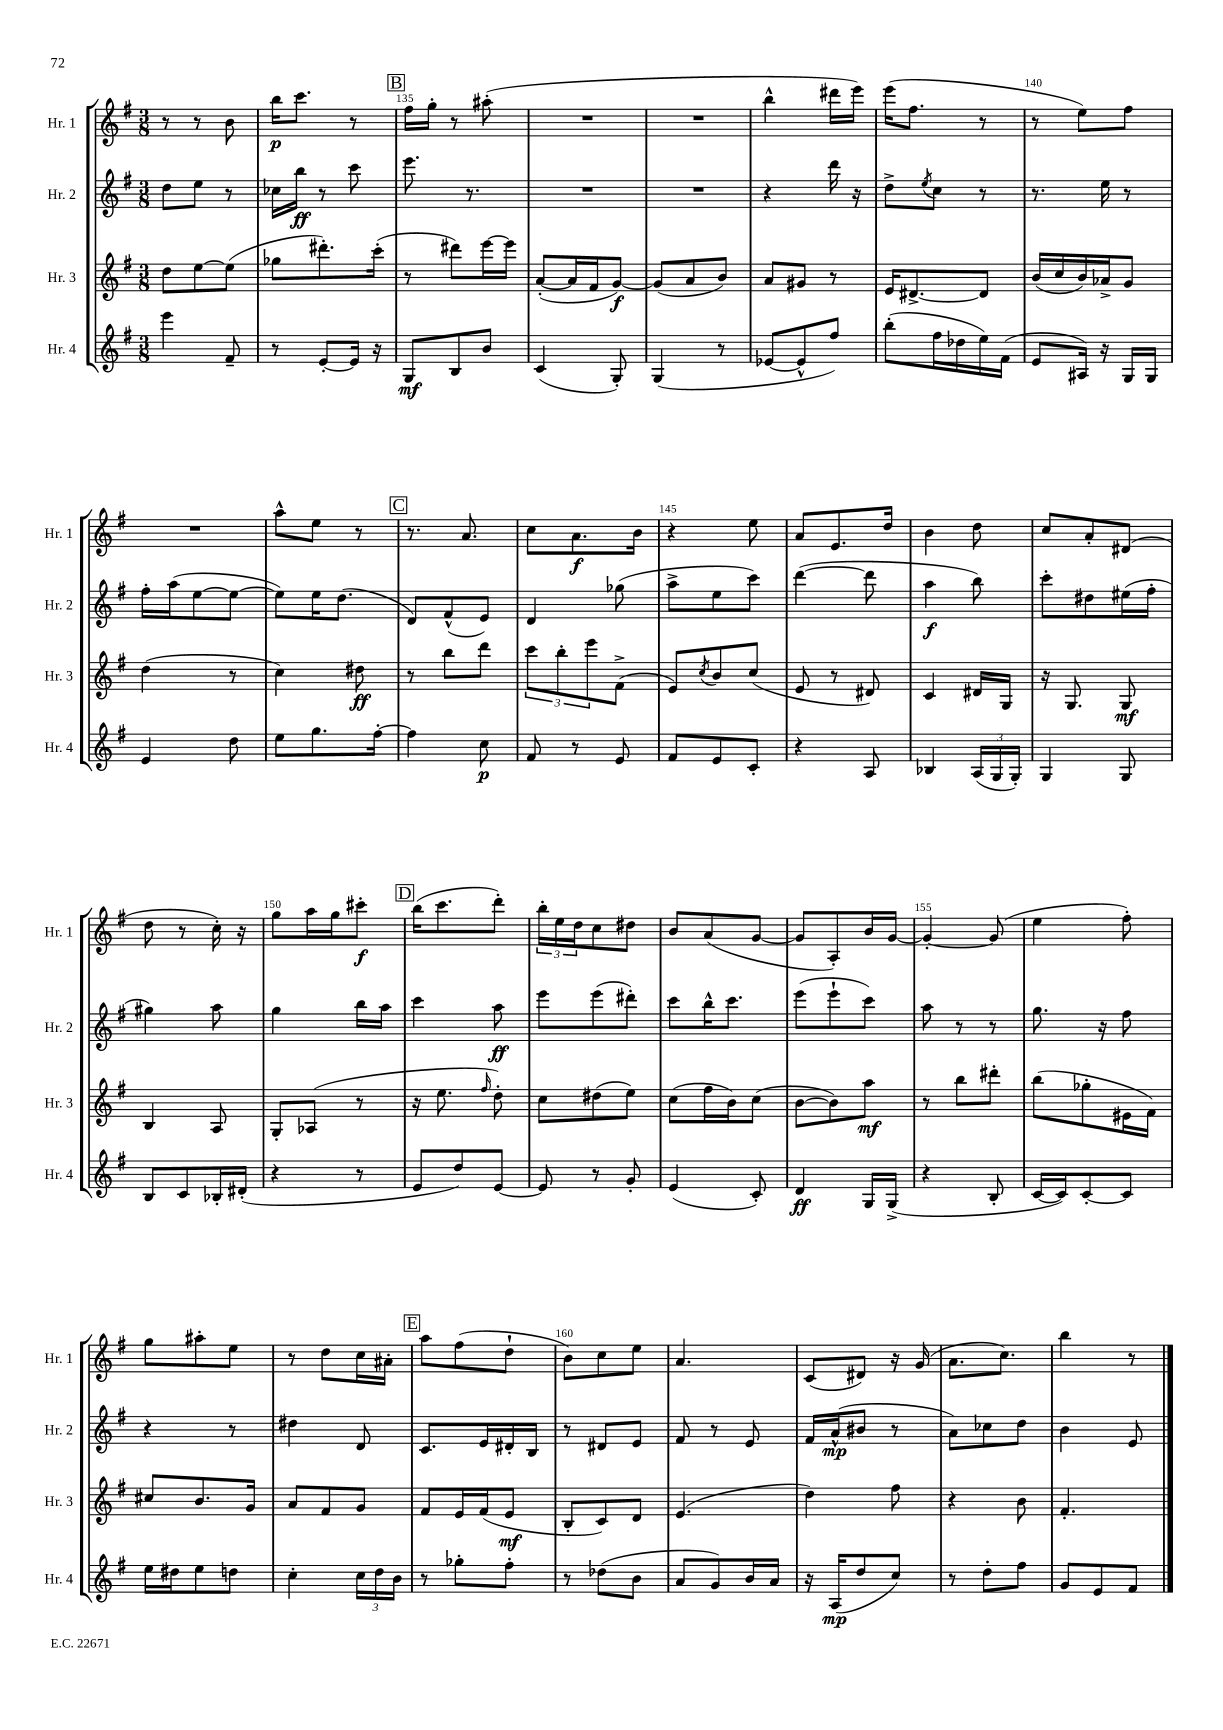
<<
\new StaffGroup <<
\new Staff = "s0" \with { instrumentName = "Hr. 1" shortInstrumentName = "Hr. 1" } {
    \clef treble \key g \major \numericTimeSignature \time 3/8
    r8 r8 b'8 |
    b''16\p c'''8. r8 |
    \mark \markup { \box "B" } fis''16 g''16-. r8 ais''8-.( |
    R4. |
    R4. |
    b''4-^ dis'''16 e'''16) |
    e'''16( fis''8. r8 |
    r8 e''8) fis''8 |
    R4. |
    a''8-^ e''8 r8 |
    \mark \markup { \box "C" } r8. a'8. |
    c''8 a'8.\f b'16 |
    r4 e''8 |
    a'8 e'8. d''16 |
    b'4 d''8 |
    c''8 a'8-. dis'8( |
    d''8 r8 c''16-.) r16 |
    g''8 a''16 g''16 cis'''8-.\f |
    \mark \markup { \box "D" } b''16( c'''8. d'''8-.) |
    \tuplet 3/2 { b''16-. e''16 d''16 } c''8 dis''8 |
    b'8 a'8( g'8~ |
    g'8 a8-.) b'16 g'16~ |
    g'4~-. g'8( |
    e''4 fis''8-.) |
    g''8 ais''8-. e''8 |
    r8 d''8 c''16 ais'16-. |
    \mark \markup { \box "E" } a''8 fis''8( d''8-! |
    b'8) c''8 e''8 |
    a'4. |
    c'8( dis'8) r16 g'16( |
    a'8. c''8.) |
    b''4 r8 \bar "|." |
}
\new Staff = "s1" \with { instrumentName = "Hr. 2" shortInstrumentName = "Hr. 2" } {
    \clef treble \key g \major \numericTimeSignature \time 3/8
    d''8 e''8 r8 |
    ces''16 b''16\ff r8 c'''8 |
    \mark \markup { \box "B" } e'''8. r8. |
    R4. |
    R4. |
    r4 d'''16 r16 |
    d''8-> \acciaccatura { e''8 } c''8 r8 |
    r8. e''16 r8 |
    fis''16-. a''16( e''8~ e''8~ |
    e''8) e''16 d''8.( |
    \mark \markup { \box "C" } d'8) fis'8-^( e'8) |
    d'4 ges''8( |
    a''8-> e''8 c'''8) |
    d'''4~( d'''8 |
    a''4\f b''8) |
    c'''8-. dis''8 eis''16( fis''16-. |
    gis''4) a''8 |
    g''4 b''16 a''16 |
    \mark \markup { \box "D" } c'''4 a''8\ff |
    e'''8 e'''8( dis'''8-.) |
    c'''8 b''16-^ c'''8. |
    e'''8( e'''8-! c'''8) |
    a''8 r8 r8 |
    g''8. r16 fis''8 |
    r4 r8 |
    dis''4 d'8 |
    \mark \markup { \box "E" } c'8. e'16 dis'16-. b16 |
    r8 dis'8 e'8 |
    fis'8 r8 e'8 |
    fis'16 a'16-^\mp( bis'8 r8 |
    a'8) ces''8 d''8 |
    b'4 e'8 \bar "|." |
}
\new Staff = "s2" \with { instrumentName = "Hr. 3" shortInstrumentName = "Hr. 3" } {
    \clef treble \key g \major \numericTimeSignature \time 3/8
    d''8 e''8~ e''8( |
    ges''8 dis'''8.-.) c'''16-.( |
    \mark \markup { \box "B" } r8 dis'''8) e'''16~ e'''16 |
    a'8~-.( a'16 fis'16 g'8~\f) |
    g'8( a'8 b'8) |
    a'8 gis'8 r8 |
    e'16 dis'8.~-> dis'8 |
    b'16( c''16 b'16) aes'16-> g'8 |
    d''4( r8 |
    c''4) dis''8\ff |
    \mark \markup { \box "C" } r8 b''8 d'''8 |
    \tuplet 3/2 { c'''8 b''8-. e'''8 } fis'8->( |
    e'8) \acciaccatura { c''8 } b'8 c''8( |
    e'8 r8 dis'8) |
    c'4 dis'16 g16 |
    r16 g8. g8\mf |
    b4 a8 |
    g8-. aes8( r8 |
    \mark \markup { \box "D" } r16 e''8. \grace { fis''16 } d''8-.) |
    c''8 dis''8( e''8) |
    c''8( fis''16 b'16) c''8( |
    b'8~ b'8) a''8\mf |
    r8 b''8 dis'''8-. |
    b''8( ges''8-. eis'16 fis'16) |
    cis''8 b'8. g'16 |
    a'8 fis'8 g'8 |
    \mark \markup { \box "E" } fis'8 e'16 fis'16( e'8\mf |
    b8-. c'8) d'8 |
    e'4.( |
    d''4) fis''8 |
    r4 b'8 |
    fis'4.-. \bar "|." |
}
\new Staff = "s3" \with { instrumentName = "Hr. 4" shortInstrumentName = "Hr. 4" } {
    \clef treble \key g \major \numericTimeSignature \time 3/8
    e'''4 fis'8-- |
    r8 e'8~-. e'16 r16 |
    \mark \markup { \box "B" } g8\mf b8 b'8 |
    c'4( g8-.) |
    g4( r8 |
    ees'8~ ees'8-^ fis''8) |
    b''8-.( fis''16 des''16 e''16) fis'16( |
    e'8 ais16) r16 g16 g16 |
    e'4 d''8 |
    e''8 g''8. fis''16~-. |
    \mark \markup { \box "C" } fis''4 c''8\p |
    fis'8 r8 e'8 |
    fis'8 e'8 c'8-. |
    r4 a8 |
    bes4 \tuplet 3/2 { a16( g16 g16-.) } |
    g4 g8 |
    b8 c'8 bes16-. dis'16-.( |
    r4 r8 |
    \mark \markup { \box "D" } e'8 d''8) e'8~ |
    e'8 r8 g'8-. |
    e'4( c'8-.) |
    d'4\ff g16 g16->( |
    r4 b8-. |
    c'16~ c'16) c'8~-. c'8 |
    e''16 dis''16 e''8 d''8 |
    c''4-. \tuplet 3/2 { c''16 d''16 b'16 } |
    \mark \markup { \box "E" } r8 ges''8-. fis''8-. |
    r8 des''8( b'8 |
    a'8 g'8) b'16 a'16 |
    r16 a16\mp( d''8 c''8) |
    r8 d''8-. fis''8 |
    g'8 e'8 fis'8 \bar "|." |
}
>>
>>
\layout { \context { \Score currentBarNumber = #133 \override BarNumber.break-visibility = ##(#f #t #t) barNumberVisibility = #(every-nth-bar-number-visible 5) } }
